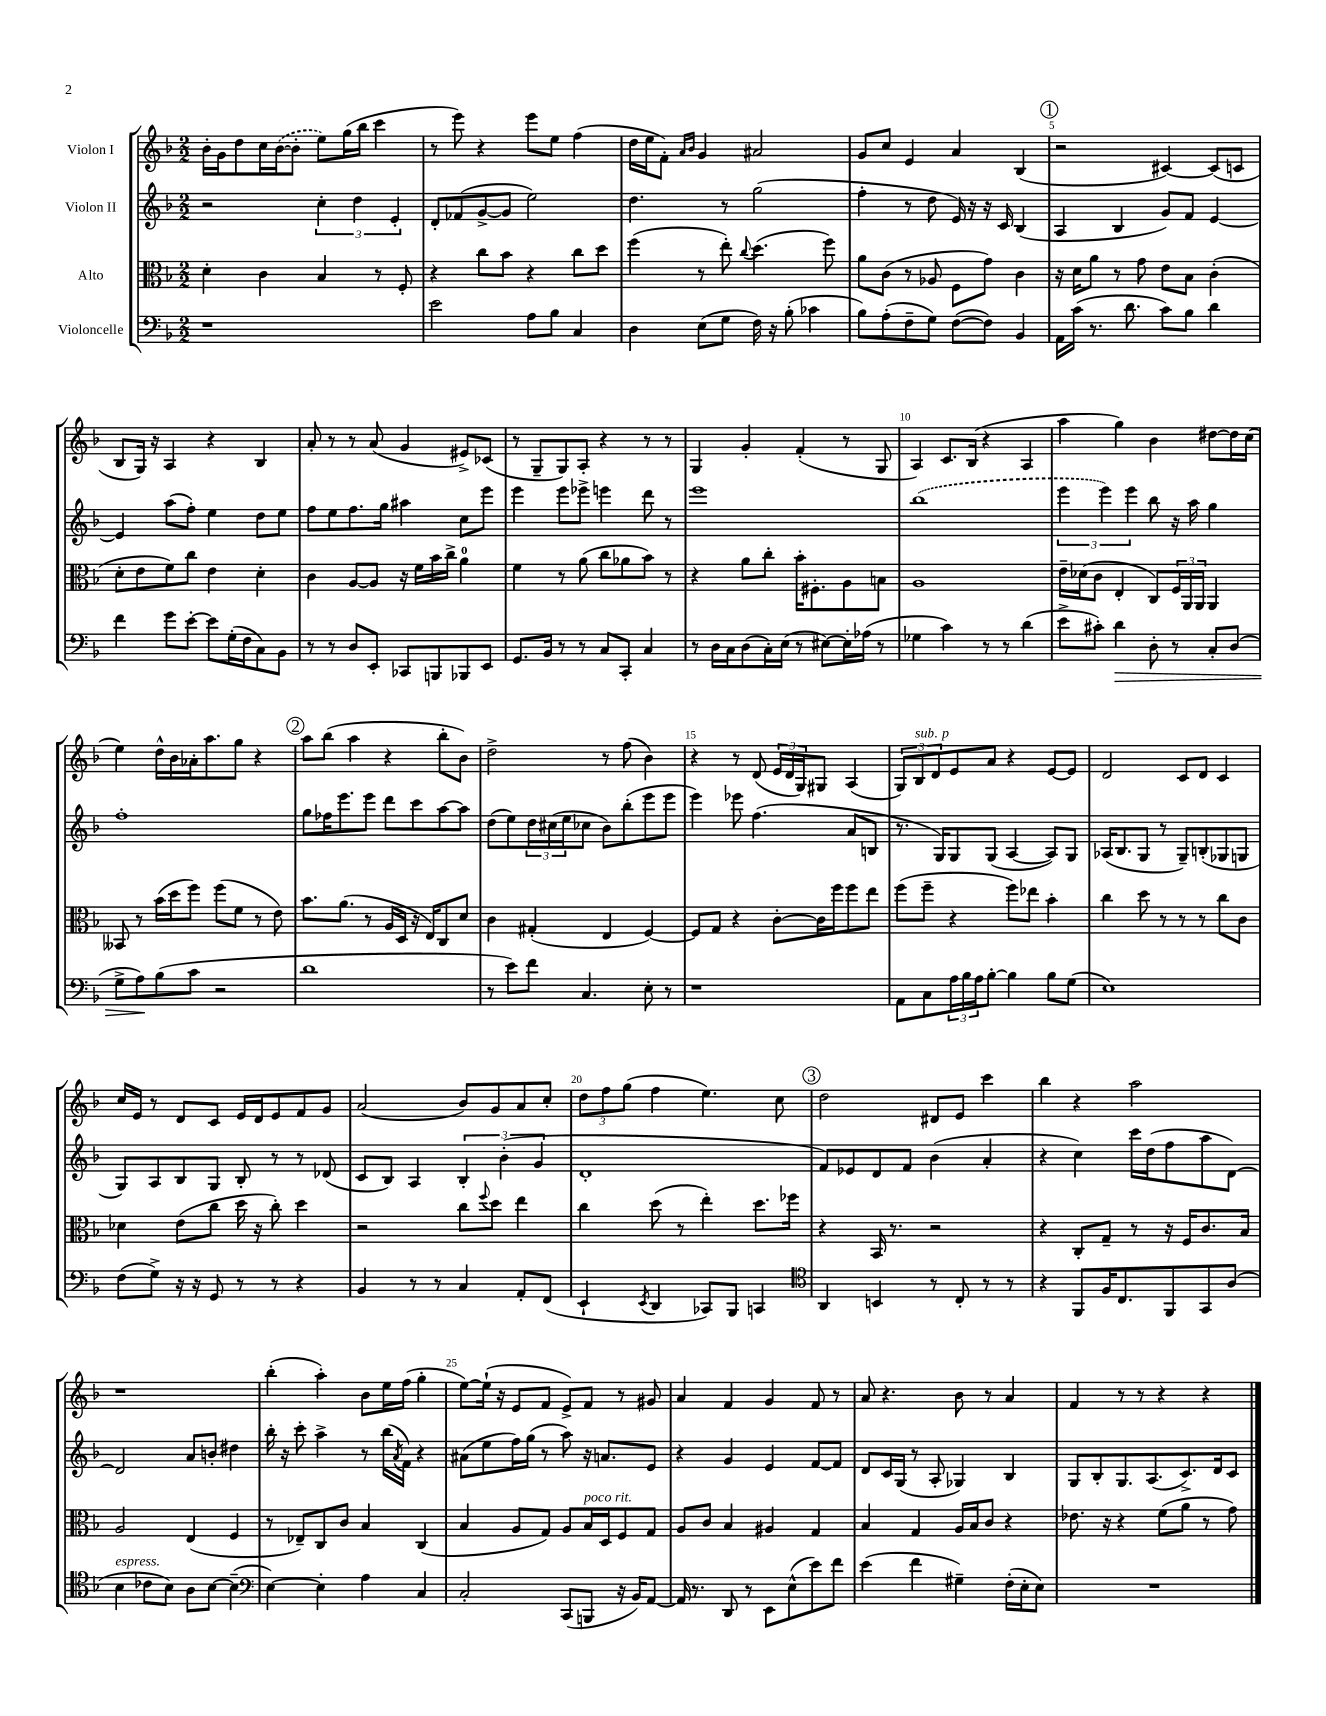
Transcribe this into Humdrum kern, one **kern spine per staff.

**kern	**kern	**kern	**kern
*staff4	*staff3	*staff2	*staff1
*clefF4	*clefC3	*clefG2	*clefG2
*k[b-]	*k[b-]	*k[b-]	*k[b-]
*M2/2	*M2/2	*M2/2	*M2/2
1r	4d'\	2r	16b-'\LL
.	.	.	16g\J
.	.	.	8dd\
.	4c\	.	16cc\L
.	.	.	([16b-\J
.	.	.	8b-'\]J
.	4B-/	6cc'\	8ee\L)
.	.	.	(16gg\L
.	.	6dd\	.
.	.	.	16bb-\JJ
.	8r	.	4ccc\
.	.	6e'/	.
.	8F'/	.	.
=	=	=	=
2e\	4r	8d'/L	8r
.	.	(8f-/	8eee\)
.	8cc\L	[8g^/	4r
.	8b-\J	8g/]J	.
8A\L	4r	2ee\)	8eee\L
8B-\J	.	.	8ee\J
4C/	8cc\L	.	(4ff\
.	8dd\J	.	.
=	=	=	=
4D\	(4ff\	4.dd\	16dd\LL
.	.	.	16ee\J
.	.	.	8f'\J)
.	.	.	16qqa/LL
.	.	.	16qqb-/JJ
(8E\L	8r	.	4g/
8G\J	8ee'\)	8r	.
.	8qqcc/	.	.
16F\)	(4.dd\	(2gg\	2a#/
16r	.	.	.
(8B-'\	.	.	.
4c-\	.	.	.
.	8ff\)	.	.
=	=	=	=
8B-\L)	8a\L	4ff'\	8g/L
(8A'\	(8c\J	.	8cc/J
8F~\	8r	8r	4e/
8G\J)	8A-/	8dd\	.
([8F\L	8F\L	16e/)	4a/
.	.	16r	.
8F\]J)	8g\J)	16r	.
.	.	16c/	.
4BB-/	4c\	(4B-/	(4B-/
=	=	=	=
16AA\LL	16r	4A/	2r
(16c\JJ	16d\LK	.	.
8.r	8a\J	.	.
.	8r	4B-/	.
8.d\	.	.	.
.	8g\	.	.
8c\L)	8e\L	8g/L)	[4c#/)
8B-\J	8B-\J	8f/J	.
4d\	(4c'\	[4e/	(8c#/]L
.	.	.	8c/J
=	=	=	=
4f\	8d'\L	4e/]	8B-/L
.	8e\	.	16G/Jk)
.	.	.	16r
8g\L	8f\)	(8aa\L	4A/
[8e'\J	8cc\J	8ff'\J)	.
8e\]L	4e\	4ee\	4r
(16G'\L	.	.	.
16F\J	.	.	.
8C\)	4d'\	8dd\L	4B-/
8BB-\J	.	8ee\J	.
=	=	=	=
8r	4c\	8ff\L	8a'/
8r	.	8ee\	8r
8D/L	[8A/L	8.ff\	8r
8EE'/J	8A/]J	.	(8a/
.	.	16gg\Jk	.
8CC-/L	16r	4aa#\	4g/
.	16f\LL	.	.
8BBB/	16b-\	.	.
.	16cc^\JJ	.	.
8BBB-/	4a\	8cc\L	8e#^/L)
8EE/J	.	8eee\J	(8c-/J
=	=	=	=
8.GG/L	4f\	4eee\	8r
.	.	.	8G~/L
16BB-/Jk	.	.	.
8r	8r	8eee\L	8G/)
8r	(8a\	8eee-^\J	8A'/J
8C/L	8cc\L	4eee\	4r
8CC'/J	8a-\	.	.
4C/	8b-\J)	8ddd\	8r
.	8r	8r	8r
=	=	=	=
8r	4r	1eee	4G/
16D\LL	.	.	.
16C\J	.	.	.
(8D\	8a\L	.	4g'/
16C'\L)	8cc'\J	.	.
(16E\JJ	.	.	.
8r	16b-'\LK	.	(4f'/
.	8.F#'\	.	.
[8E#\L)	.	.	.
16E#'\]L	8A\	.	8r
(16A-\JJ	.	.	.
8r	8B\J	.	8G/
=	=	=	=
4G-\	1A	(1bb-	4A/)
4c\)	.	.	8.c/L
.	.	.	(16B-/Jk
8r	.	.	4r
8r	.	.	.
(4d\	.	.	4A/
=	=	=	=
8e^\L	16e~\LL	6eee\	4aa\
.	(16d-\J	.	.
8c#'\J)	8c\J	.	.
.	.	6eee\)	.
4d\	4E'/	.	4gg\)
.	.	6eee\	.
8D'\	8C/L)	8bb-\	4b-\
8r	24F/L	16r	.
.	24AA/	.	.
.	.	16aa\	.
.	24AA/JJ	.	.
8C'/L	4AA/	4gg\	[8dd#\L
(8D/J	.	.	16dd#\]L
.	.	.	(16cc\JJ
=	=	=	=
8G^\L	8BB--/	1ff'	4ee\)
8A\)	8r	.	.
(8B-\	(16b-\LL	.	16dd^^\LL
.	16dd\J	.	16b-\
8c\J	8ff\J)	.	16a-'\J
.	.	.	8.aa\
2r	(8ff\L	.	.
.	8f\J	.	8gg\J
.	8r	.	4r
.	8e\)	.	.
=	=	=	=
1d	8.b-\L	8gg\L	8aa\L
.	.	16ff-\K	(8bb-\J
.	(8.a\J	8.eee\	.
.	.	.	4aa\
.	8r	8eee\J	.
.	16A/LL	8ddd\L	4r
.	16D/JJ	.	.
.	16r	8ccc\	.
.	16E/LK)	.	.
.	8C/	[8aa\	8bb-'\L
.	8d/J	8aa\]J	8b-\J)
=	=	=	=
8r	4c\	(8dd\L	2dd^\
8e\L)	.	8ee\)	.
8f\J	(4G#'/	24dd\L	.
.	.	(24cc#\	.
.	.	24ee\J	.
4.C/	.	8cc-\J	.
.	4E/	8b-\L)	8r
.	.	(8bb-'\	(8ff\
8E'\	[4F/)	8eee\	4b-\)
8r	.	8eee\J	.
=	=	=	=
1r	8F/]L	4eee\)	4r
.	8G/J	.	.
.	4r	8eee-\	8r
.	.	(4.ff\	(8d/
.	[8c'\L	.	24e/LL
.	.	.	24d/
.	.	.	24G/J)
.	16c\]L	.	8G#/J
.	16ff\J	.	.
.	8ff\	8a/L	(4A/
.	8ee\J	8B/J	.
=	=	=	=
8AA\L	(8ff\L	8.r	12G/L)
.	.	.	12B-/
8C\	8ff~\J	.	.
.	.	.	12d/
.	.	16G/LK)	.
24A\L	4r	8G/	8e/
24B-\	.	.	.
24A\J	.	.	.
[8B-'\J	.	(8G/J	8a/J
4B-\]	8ff\L)	[4A/	4r
.	8ee-\J	.	.
8B-\L	4b-'\	8A/]L)	[8e/L
(8G\J	.	8G/J	8e/]J
=	=	=	=
1E)	4cc\	(16A-/LK	2d/
.	.	8.B-/	.
.	8dd\	8G/J	.
.	8r	8r	.
.	8r	8G~/L)	8c/L
.	8r	(8B'/	8d/J
.	8cc\L	8G-/	4c/
.	8c\J	8G/J	.
=	=	=	=
(8F\L	4d-\	8G/L)	16cc/LL
.	.	.	16e/JJ
8G^\J)	.	8A/	8r
16r	(8e\L	8B-/	8d/L
16r	.	.	.
8GG/	8cc\J	8G/J	8c/J
8r	16dd\	8B-'/	16e/LL
.	16r	.	16d/J
8r	8cc'\)	8r	8e/
4r	4dd\	8r	8f/
.	.	(8d-/	8g/J
=	=	=	=
4BB-/	2r	8c/L	(2a/
.	.	8B-/J)	.
8r	.	4A/	.
8r	.	.	.
4C/	8cc\L	6B-'/	8b-/L)
.	8qqff/	.	.
.	8dd\J	.	8g/
.	.	(6b-'\	.
8AA'/L	4ee\	.	8a/
.	.	6g/	.
(8FF/J	.	.	8cc'/J
=	=	=	=
4EE`/	4cc\	1d'	12dd\L
.	.	.	12ff\
.	.	.	(12gg\J
8qEE/	.	.	.
4DD/	(8dd\	.	4ff\
.	8r	.	.
8CC-/L)	4ee'\)	.	4.ee\)
8BBB-/J	.	.	.
4CC/	8.dd\L	.	.
.	.	.	8cc\
.	16ff-\Jk	.	.
=	=	=	=
*clefC4	*	*	*
4AA/	4r	8f/L)	2dd\
.	.	8e-/	.
4BB/	16BB-/	8d/	.
.	8.r	.	.
.	.	8f/J	.
8r	2r	(4b-\	8d#/L
8C'/	.	.	8e/J
8r	.	4a'/	4ccc\
8r	.	.	.
=	=	=	=
4r	4r	4r	4bb-\
8FF/L	8C'/L	4cc\)	4r
16F/K	8G~/J	.	.
8.C/	.	.	.
.	8r	16ccc\LL	2aa\
.	.	(16dd\J	.
8FF/	16r	8ff\	.
.	16F/LK	.	.
8GG/	8.c/	8aa\	.
(8A/J	.	[8d\J)	.
.	16B-/Jk	.	.
=	=	=	=
4B-\	2A/	2d/]	1r
8c-\L	.	.	.
8B-\J)	.	.	.
8A\L	(4E/	8a/L	.
[8B-\J	.	8b'/J	.
(4B-~\]	4F/	4dd#\	.
=	=	=	=
*clefF4	*	*	*
[4E\)	8r	16bb-'\	(4bb-'\
.	.	16r	.
.	8E-~/L)	8ccc'\	.
4E'\]	8C/	4aa^\	4aa'\)
.	8c/J	.	.
4A\	4B-/	8r	8b-\L
.	.	(16bb-\LL	16ee\L
.	.	8qa/	.
.	.	16f\JJ)	(16ff\JJ
4C/	(4C/	4r	4gg'\
=	=	=	=
2C'/	4B-/	(8a#\L	[8ee\L)
.	.	8ee\	(16ee`\]Jk
.	.	.	16r
.	8A/L	16ff\L)	8e/L
.	.	(16gg\JJ	.
.	8G/J)	8r	8f/J
(8CC/L	8A/L	8aa\)	8e^/L)
8BBB/J	16B-/L	16r	8f/J
.	16D/J	8.a/L	.
16r	8F/	.	8r
16BB-/LK)	.	.	.
[8AA/J	8G/J	8e/J	8g#/
=	=	=	=
16AA/]	8A/L	4r	4a/
8.r	.	.	.
.	8c/J	.	.
8DD/	4B-/	4g/	4f/
8r	.	.	.
8EE\L	4A#/	4e/	4g/
(8E^^\	.	.	.
8e\)	4G/	[8f/L	8f/
8f\J	.	8f/]J	8r
=	=	=	=
(4e\	4B-/	8d/L	8a/
.	.	16c/L	4.r
.	.	(16G/JJ	.
4f\	4G/	8r	.
.	.	8A'/	.
4G#~\)	16A/LL	4G-/)	8b-\
.	16B-/J	.	.
.	8c/J	.	8r
(16F'\LL	4r	4B-/	4a/
16E'\J	.	.	.
8E\J)	.	.	.
=	=	=	=
1r	8.e-\	8G/L	4f/
.	.	8B-'/	.
.	16r	.	.
.	4r	8.G/	8r
.	.	.	8r
.	.	(8.A/	.
.	(8f\L	.	4r
.	8a\J	8.c^/)	.
.	8r	.	4r
.	.	16d/k	.
.	8g\)	8c/J	.
==	==	==	==
*-	*-	*-	*-
